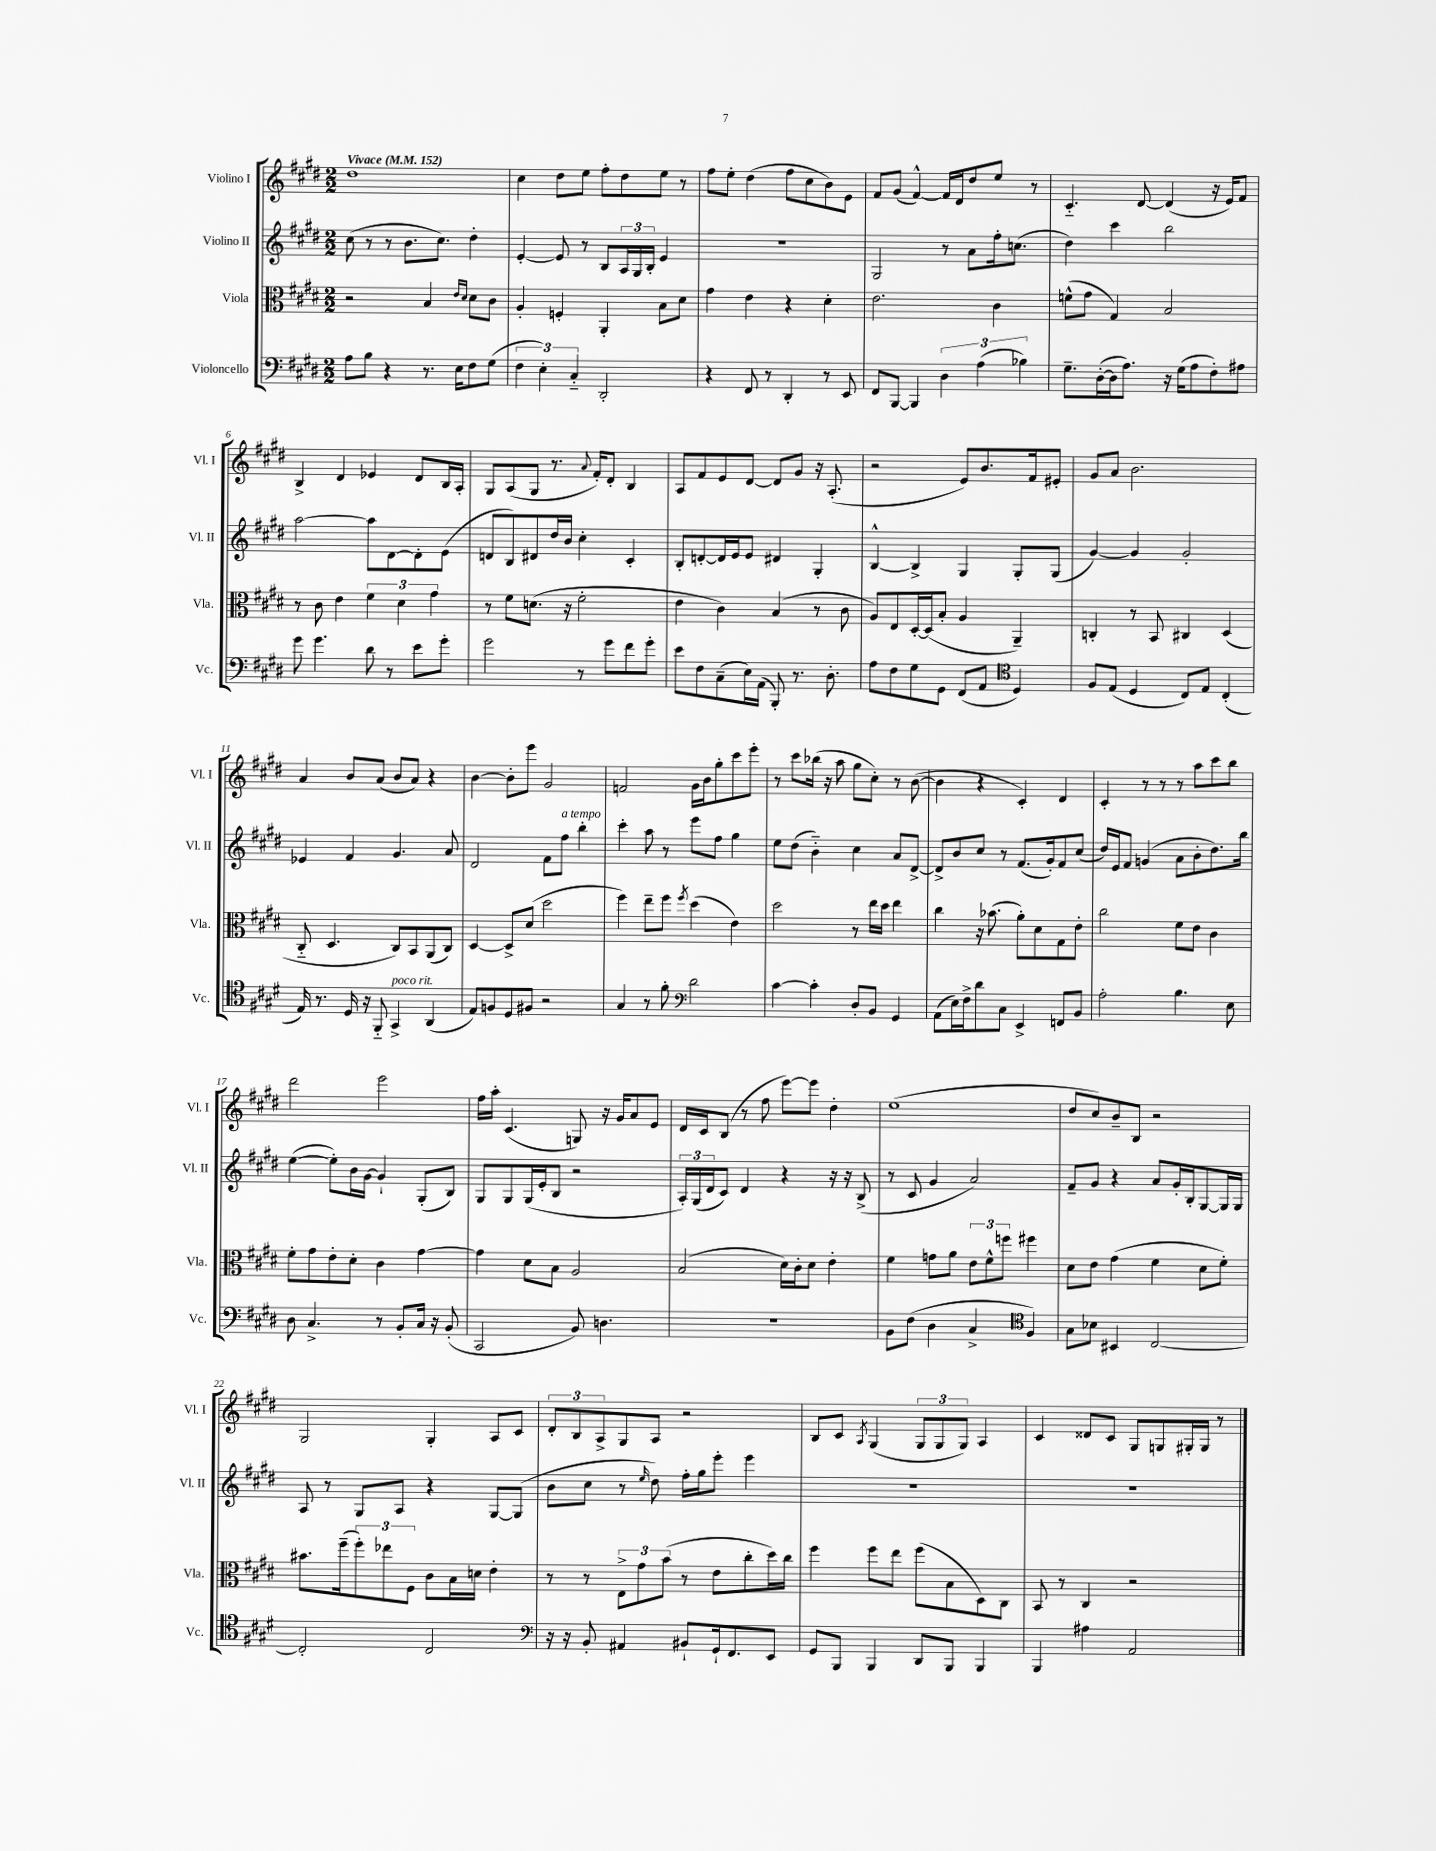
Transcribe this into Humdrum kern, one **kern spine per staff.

**kern	**kern	**kern	**kern
*staff4	*staff3	*staff2	*staff1
*clefF4	*clefC3	*clefG2	*clefG2
*k[f#c#g#d#]	*k[f#c#g#d#]	*k[f#c#g#d#]	*k[f#c#g#d#]
*M2/2	*M2/2	*M2/2	*M2/2
*MM152	*MM152	*MM152	*MM152
8A	2r	(8cc#	1dd#
8B	.	8r	.
4r	.	8r	.
.	.	8.b	.
8.r	4B	.	.
.	.	8.cc#)	.
16E	.	.	.
.	16qqe	.	.
.	16qqd#	.	.
8F#	8d#	4dd#'	.
(8G#	8c#	.	.
=	=	=	=
6F#	4A'	[4e'	4cc#
6E')	.	.	.
.	4F'	8e]	8dd#
6C#'~	.	.	.
.	.	8r	8ee
2DD#'	4AA'	8B	8ff#'
.	.	24A	8dd#
.	.	24G#	.
.	.	24B'	.
.	8B	4e	8ee
.	8d#	.	8r
=	=	=	=
4r	4g#	1r	8ff#
.	.	.	8ee'
8FF#	4e	.	(4dd#
8r	.	.	.
4DD#'	4r	.	8ff#
.	.	.	8cc#
8r	4d#'	.	8b)
8EE	.	.	8e
=	=	=	=
8FF#	2.e	2G#	8f#
[8BBB	.	.	(8g#
4BBB]	.	.	[4f#^^)
6D#	.	8r	16f#]
.	.	.	16d#
.	.	8a	8dd#
(6A	.	.	.
.	4c#	16ff#'	8ee
.	.	(8.cc	.
6B-)	.	.	.
.	.	.	8r
=	=	=	=
8.G#~	(8f^^	4dd#)	4.c#'~
.	8g#	.	.
([16D#'	.	.	.
16D#]	4G#)	4ccc#	.
8.A)	.	.	.
.	.	.	[8d#
16r	2B	2bb	(4d#]
(16G#	.	.	.
8A	.	.	.
8F#')	.	.	16r
.	.	.	16e)
8A#	.	.	8f#
=	=	=	=
8g#	8r	[2aa	4B^
4.g#	8c#	.	.
.	4e	.	4d#
8d#	6f#	8aa]	4e-
8r	.	[8d#	.
.	6d#	.	.
8e	.	8d#']	8d#
.	6g#	.	.
8g#'	.	(8e	16B
.	.	.	16A'
=	=	=	=
2g#	8r	8d	8G#
.	8f#	8B)	(8A
.	(8.d	8d#	8G#
.	.	16dd#	8.r
.	16r	16b	.
8r	2f#'	4cc#'	.
.	.	.	8qqa
.	.	.	16f#')
8g#	.	.	8d#'
8f#	.	4c#'	4B
8g#'	.	.	.
=	=	=	=
8e	4e	8B'	8A
8F#	.	[8d'	8f#
(8C#~	4c#)	16d]	8e
.	.	16e	.
16E)	.	8e	[8d#
(16AA	.	.	.
8BBB')	(4B	4d#	8d#]
8.r	.	.	8g#
.	8r	4G#'	16r
8.D#'	.	.	(8.A'
.	8c#	.	.
=	=	=	=
8A	8A)	[4B^^	2r
8F#	8E	.	.
8G#	[16D#'	4B^]	.
.	(16D#]	.	.
8GG#	8B'	.	.
(8FF#	4A	4G#	8e)
8AA	.	.	8.b
*clefC4	*	*	*
4D#)	4AA~)	8G#'	.
.	.	.	16f#
.	.	(8G#	8e#'
=	=	=	=
8F#	4C'	[4g#)	8g#
(8E	.	.	8a
4D#	8r	4g#]	2.b
.	8BB	.	.
8C#)	4C#	2g#'	.
8E	.	.	.
(4C#'	(4D#	.	.
=	=	=	=
16E)	8C#'~	4e-	4a
8.r	.	.	.
.	4.D#	.	.
16D#	.	4f#	8b
16r	.	.	.
8FF#'~	.	.	(8a
4GG#^	8C#)	4.g#	8b
.	8BB	.	8a)
(4AA	(8AA	.	4r
.	8C#)	8a	.
=	=	=	=
8E)	[4D#	2d#	[4b
8F	.	.	.
8D#	8D#^]	.	8b']
8F#	(8d#	.	8eee
2r	2dd#	8f#	2g#
.	.	8ff#	.
.	.	4bb'	.
=	=	=	=
4G#	4ff#)	4ccc#'	2f
8r	8ee~	8aa	.
8f#'	8ff#	8r	.
*clefF4	*	*	*
.	8qff#	.	.
2d#	(4dd#	8eee	16g#
.	.	.	16b
.	.	8ff#	8gg#'
.	4e)	4gg#	8ccc#
.	.	.	8eee'
=	=	=	=
[4c#	2dd#	8ee	8r
.	.	(8dd#	8ccc#
4c#']	.	4b'~)	(16bb-
.	.	.	16r
.	.	.	8aa
8D#'	8r	4cc#	8gg#
8BB	16ee	.	8cc#')
.	16dd#	.	.
4GG#	4ee	8a	8r
.	.	[8d#^	([8b
=	=	=	=
(8AA	4cc#	8d#^]	4b]
16E)	.	8b	.
16F#^	.	.	.
8d#	16r	8cc#	4r
.	(8.b-	.	.
8C#	.	8r	.
4EE^	8a')	(8.f#	4c#')
.	8d#	.	.
.	.	16g#')	.
8FF	8G#	8f#	4d#
8BB	8e'	(8cc#	.
=	=	=	=
2A'	2cc#	16dd#)	4c#'
.	.	16e	.
.	.	8f#	.
.	.	(4g	8r
.	.	.	8r
4.B	8f#	8a	8r
.	8e	8b'	8aa
.	4c#	8.dd#)	8ccc#
8E	.	.	8bb
.	.	16bb	.
=	=	=	=
8D#	8f#'	([4ee	2ddd#
4.C#^	8g#	.	.
.	8e'	8ee'])	.
.	8d#'	16b	.
.	.	[16g#	.
8r	4c#	4g#`]	2eee
8BB'	.	.	.
16C#	[4g#	(8G#'	.
16r	.	.	.
(8BB'	.	8B)	.
=	=	=	=
2CC#	4g#]	8G#	16ff#
.	.	.	16aa'
.	.	8G#	(4.c#
.	8d#	(16G#	.
.	.	16e'	.
.	8B	8B	.
8BB)	2A	2r	8G)
4.D	.	.	16r
.	.	.	16g#
.	.	.	8a
.	.	.	8e
=	=	=	=
1r	(2B	24A')	16d#
.	.	(24G#	.
.	.	.	16c#
.	.	24d#	.
.	.	8c#)	(8B
.	.	4d#	8r
.	.	.	8ff#
.	16d#)	4r	[8eee)
.	16c#'	.	.
.	8d#	.	8eee]
.	4e'	16r	4dd#'
.	.	16r	.
.	.	(8B^	.
=	=	=	=
8BB	4f#	8r	(1ee
(8F#	.	8c#	.
4D#	8g	4g#	.
.	8a	.	.
4C#^	12e	2a)	.
.	12f#^^	.	.
.	12ff	.	.
*clefC4	*	*	*
4F#)	4ff#	.	.
=	=	=	=
8G#	8d#	8f#~	8dd#
8B-	8e	8g#	8cc#)
4BB#	(4g#	4r	8b~
.	.	.	8B
[2C#	4f#	8a	2r
.	.	16g#'	.
.	.	16B'	.
.	8d#	[8G#	.
.	8f#')	16G#]	.
.	.	16G#	.
=	=	=	=
2C#']	8.b#	8A	2G#
.	.	8r	.
.	(16ff#~	.	.
.	12ff#')	8G#	.
.	12ee-	.	.
.	.	8A	.
.	12F#	.	.
2C#	8c#	4r	4G#'
.	16B	.	.
.	16d	.	.
.	4e'	[8G#	8A
.	.	(8G#]	8c#
=	=	=	=
*clefF4	*	*	*
16r	8r	8b	12d#'
16r	.	.	.
.	.	.	12B
8BB'	8r	8cc#	.
.	.	.	12A^
4AA#	12E^	8r	8G#
.	12g#	.	.
.	.	16qqee	.
.	.	8dd#)	8A
.	(12b	.	.
8BB#`	8r	16ff#'	2r
.	.	16gg#	.
16GG#`	8e	8eee'	.
8.FF#	.	.	.
.	8cc#'	4eee	.
8EE	16dd#)	.	.
.	16cc#	.	.
=	=	=	=
8GG#	4ff#	1r	8B
8BBB	.	.	8c#
.	.	.	8qA
4BBB	8ff#	.	(4G#
.	8ee	.	.
8DD#	(8ff#	.	12G#
.	.	.	12G#
8BBB	8B	.	.
.	.	.	12G#)
4BBB	8D#)	.	4A
.	8C#	.	.
=	=	=	=
4BBB	8BB	1r	4c#
.	8r	.	.
4A#	4C#	.	8d##
.	.	.	8c#
2AA	2r	.	8G#
.	.	.	8G
.	.	.	16G#'
.	.	.	16G#
.	.	.	8r
==	==	==	==
*-	*-	*-	*-
